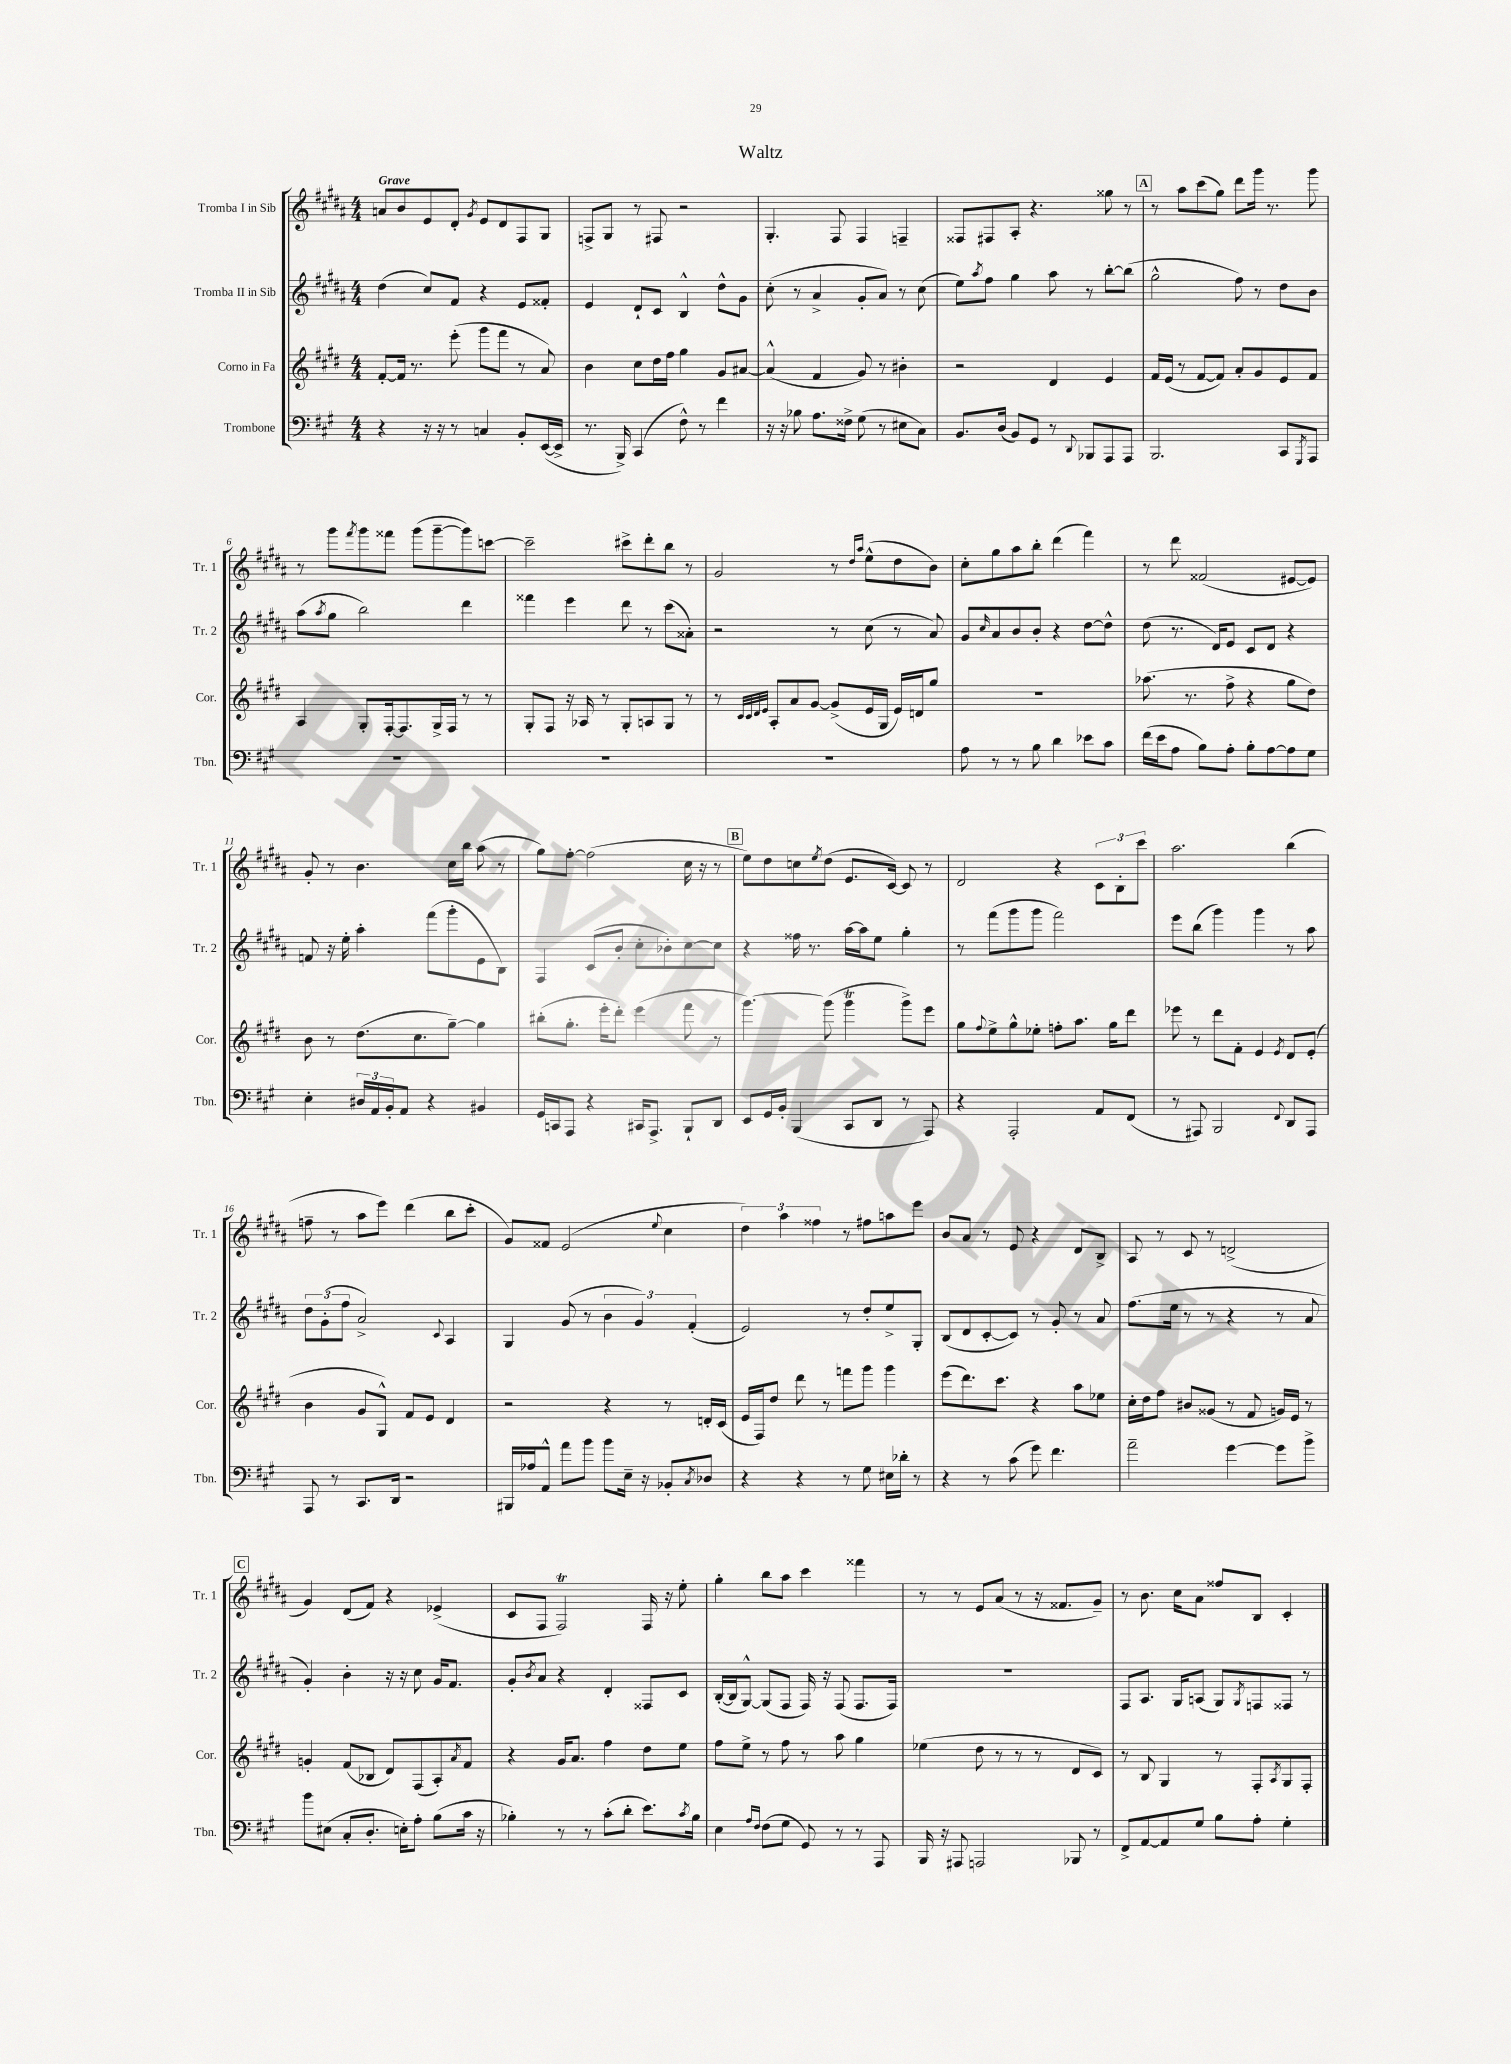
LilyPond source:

\header { title = "Waltz" }
<<
\new StaffGroup <<
\new Staff = "s0" \with { instrumentName = "Tromba I in Sib" shortInstrumentName = "Tr. 1" } {
    \clef treble \key b \major \numericTimeSignature \time 4/4 \tempo "Grave"
    a'8 b'8 e'8 dis'8-. \acciaccatura { gis'8 } e'8 dis'8 fis8 gis8 |
    f8-> gis8 r8 fis8 r2 |
    gis4.-. fis8 fis4 f4-- |
    fisis8 fis8 ais8-. r4. gisis''8 r8 |
    \mark \markup { \box "A" } r8 ais''8 cis'''8( gis''8) dis'''8 gis'''16 r8. gis'''8 |
    r8 gis'''8 \acciaccatura { fis'''8 } gis'''8 fisis'''8 gis'''8( gis'''8~-- gis'''8) c'''8~ |
    c'''2-- cis'''8-> dis'''8-. b''8 r8 |
    gis'2 r8 \grace { dis''16 ais''16 } e''8-^( dis''8 b'8) |
    cis''8-. gis''8 ais''8 b''8-. dis'''4( fis'''4) |
    r8 dis'''8 fisis'2( eis'8~ eis'8) |
    gis'8-. r8 b'4. cis''16 b''16 ais''8( r8 |
    gis''8) fis''8~-. fis''2( cis''16 r16 r8 |
    \mark \markup { \box "B" } e''8) dis''8 c''8 \acciaccatura { e''8 } dis''8( e'8. cis'16~) cis'8 r8 |
    dis'2 r4 \tuplet 3/2 { cis'8 b8-. cis'''8 } |
    ais''2. b''4( |
    f''8-- r8 ais''8 e'''8) dis'''4( b''8 cis'''8-. |
    gis'8) fisis'8 e'2( \appoggiatura { e''8 } cis''4 |
    \tuplet 3/2 { dis''4) ais''4 fisis''4 } r8 fis''8 a''8 e'''8 |
    b'8 ais'8 r8 e'8 r4 dis'8 b8-> |
    ais8 r8 cis'8 r8 d'2->( |
    \mark \markup { \box "C" } gis'4) dis'8( fis'8) r4 ees'4->( |
    cis'8 fis8 fis2\trill) fis16 r16 e''8-. |
    gis''4-. b''8 ais''8 cis'''4 fisis'''4 |
    r8 r8 e'8 ais'8( r8 r16 fisis'8. gis'8--) |
    r8 b'8. cis''16 ais'8 fisis''8 b8 cis'4-. \bar "|." |
}
\new Staff = "s1" \with { instrumentName = "Tromba II in Sib" shortInstrumentName = "Tr. 2" } {
    \clef treble \key b \major \numericTimeSignature \time 4/4
    dis''4( cis''8) fis'8 r4 e'8 fisis'8-. |
    e'4 dis'8-! cis'8 b4-^ dis''8-^ gis'8 |
    cis''8-.( r8 ais'4-> gis'8-. ais'8) r8 cis''8( |
    e''8) \acciaccatura { ais''8 } fis''8 gis''4 ais''8 r8 b''8~-. b''8( |
    \mark \markup { \box "A" } gis''2-^ fis''8) r8 dis''8 b'8 |
    ais''8( \acciaccatura { ais''8 } gis''8 b''2) dis'''4 |
    fisis'''4 e'''4 dis'''8 r8 cis'''8( aisis'8-.) |
    r2 r8 cis''8( r8 ais'8) |
    gis'8 \grace { cis''16 } ais'8 b'8 b'8-. r4 dis''8~ dis''8-^ |
    dis''8( r8. dis'16) e'8 cis'8 dis'8 r4 |
    f'8 r16 e''16-. ais''4-. fis'''8( gis'''8-. e'8 b8) |
    fis4 cis'8( b'8-. cis''8-. bes'8-.) cis''8~ cis''8 |
    \mark \markup { \box "B" } r4 fisis''16 r8. ais''16~ ais''16 e''8 gis''4-. |
    r8 fis'''8( gis'''8 gis'''8 fis'''2) |
    e'''8 b''8( gis'''4) gis'''4 r8 ais''8 |
    \tuplet 3/2 { dis''8 gis'8-.( fis''8 } ais'2->) \appoggiatura { cis'8 } ais4 |
    gis4 gis'8( r8 \tuplet 3/2 { b'4 gis'4) fis'4-.( } |
    e'2) r8 dis''8-. e''8-> gis8-. |
    b8( dis'8 cis'8~-. cis'8) r8 gis'8-. r8 ais'8 |
    fis''8.( e''16 r8 r8 r4 r8 ais'8 |
    \mark \markup { \box "C" } gis'4-.) b'4-. r16 r16 cis''8 gis'16 fis'8. |
    gis'8-. \acciaccatura { b'8 } ais'8 r4 dis'4-. fisis8 cis'8 |
    b16~-.( b16 gis8~-^) gis8( fis8 fis16) r16 fis8( fis8. fis16) |
    R1 |
    fis8 ais8. gis16 a8( gis8) \acciaccatura { gis8 } f8 fisis8 r8 \bar "|." |
}
\new Staff = "s2" \with { instrumentName = "Corno in Fa" shortInstrumentName = "Cor." } {
    \clef treble \key e \major \numericTimeSignature \time 4/4
    fis'8~-. fis'16 r8. e'''8-.( gis'''8 fis'''8 r8 a'8) |
    b'4 cis''8 dis''16 fis''16 gis''4 gis'8 ais'8~ |
    ais'4-^( fis'4 gis'8) r8 bis'4-. |
    r2 dis'4 e'4 |
    \mark \markup { \box "A" } fis'16 e'16( r8 fis'8~ fis'8) a'8-. gis'8 e'8 fis'8 |
    a4 gis8-. fis16~-. fis8. gis16-> fis16 r8 r8 |
    gis8-. fis8 r16 aes16 r8 gis8-. a8 gis8 r8 |
    r8 \grace { cis'32 cis'32 dis'32 e'32 } a8-. a'8 gis'8~ gis'8->( e'16 gis16 e'16) d'16 gis''8 |
    R1 |
    aes''8.( r8. fis''8-> r4 gis''8 dis''8) |
    b'8 r8 dis''8.( cis''8. gis''8~--) gis''4 |
    bis''8-.( gis''8.-. e'''16-. dis'''8-.) e'''4( fis'''8 r8 |
    \mark \markup { \box "B" } gis'''4.~) gis'''8( gis'''4\trill gis'''8->) e'''8 |
    gis''8 \appoggiatura { fis''8 } e''8-> gis''8-^ ees''8-. f''8-. a''8. gis''16 dis'''8 |
    ees'''8 r8 dis'''8 fis'8-. e'4 \acciaccatura { e'8 } dis'8 e'8-.( |
    b'4 gis'8 gis8-^) fis'8 e'8 dis'4 |
    r2 r4 r8 d'16-. cis'16( |
    e'16 fis16) dis''8 dis'''8 r8 f'''8 gis'''8 gis'''4 |
    e'''8( dis'''8.) cis'''8. r4 a''8 ees''8 |
    cis''16-. dis''16 fis''8 bis'8 gisis'8( r8 fis'8 g'16) e'16 r8 |
    \mark \markup { \box "C" } g'4-. fis'8( bes8 dis'8) fis8( a8-.) \acciaccatura { a'8 } fis'8 |
    r4 gis'16 a'8. fis''4 dis''8 e''8 |
    fis''8 e''8-> r8 fis''8 r8 a''8 gis''4 |
    ees''4( dis''8 r8 r8 r8 dis'8 cis'8) |
    r8 b8 gis4 r8 fis8-. \acciaccatura { a8 } gis8 fis8-. \bar "|." |
}
\new Staff = "s3" \with { instrumentName = "Trombone" shortInstrumentName = "Tbn." } {
    \clef bass \key a \major \numericTimeSignature \time 4/4
    r4 r16 r16 r8 c4 b,8-. e,16~( e,16-> |
    r8. b,,16->) cis,4( fis8-^) r8 fis'4 |
    r16 r16 bes8 a8. fisis16-> gis8( r8 eis8 cis8) |
    b,8. d16( b,8) gis,8 r8 \appoggiatura { d,8 } bes,,8 a,,8 a,,8 |
    \mark \markup { \box "A" } b,,2. cis,8 \acciaccatura { gis,,8 } a,,8 |
    R1 |
    R1 |
    R1 |
    a8 r8 r8 b8 d'4 ees'8 cis'8 |
    fis'16( e'16 a8 b8) a8-. b8-. a8~ a8 gis8 |
    e4-. \tuplet 3/2 { dis16 a,16 b,16-. } a,8 r4 bis,4 |
    gis,16 c,16 a,,8 r4 cis,16 a,,8.-> b,,8-! d,8 |
    \mark \markup { \box "B" } e,8 gis,16 b,16-. b,,4( cis,8 d,8 r8 a,,8) |
    r4 a,,2-. a,8 fis,8( |
    r8 ais,,8) b,,2 \appoggiatura { fis,8 } d,8 ais,,8 |
    a,,8 r8 cis,8. d,16 r2 |
    bis,,16 aes16 a,8-^ a'8 b'8 b'8 e16-- r16 bes,8-. \acciaccatura { cis8 } des8 |
    r4 r4 r8 gis8 eis16 des'16-. r8 |
    r4 r8 cis'8( gis'8) fis'4. |
    a'2-- gis'4~ gis'8 b'8-> |
    \mark \markup { \box "C" } b'8 eis8( cis8-. d8.-. e16-.) a8-. b8( cis'16 r16 |
    bes4-.) r8 r8 cis'8-.( d'8-. e'8.) \acciaccatura { cis'8 } bes16 |
    e4 \grace { a16 fis16 } fis8( gis8 gis,8) r8 r8 a,,8 |
    b,,16 r16 ais,,8 a,,2 bes,,8 r8 |
    fis,8-> a,8~ a,8 gis8 b8 a8-. gis4-. \bar "|." |
}
>>
>>
